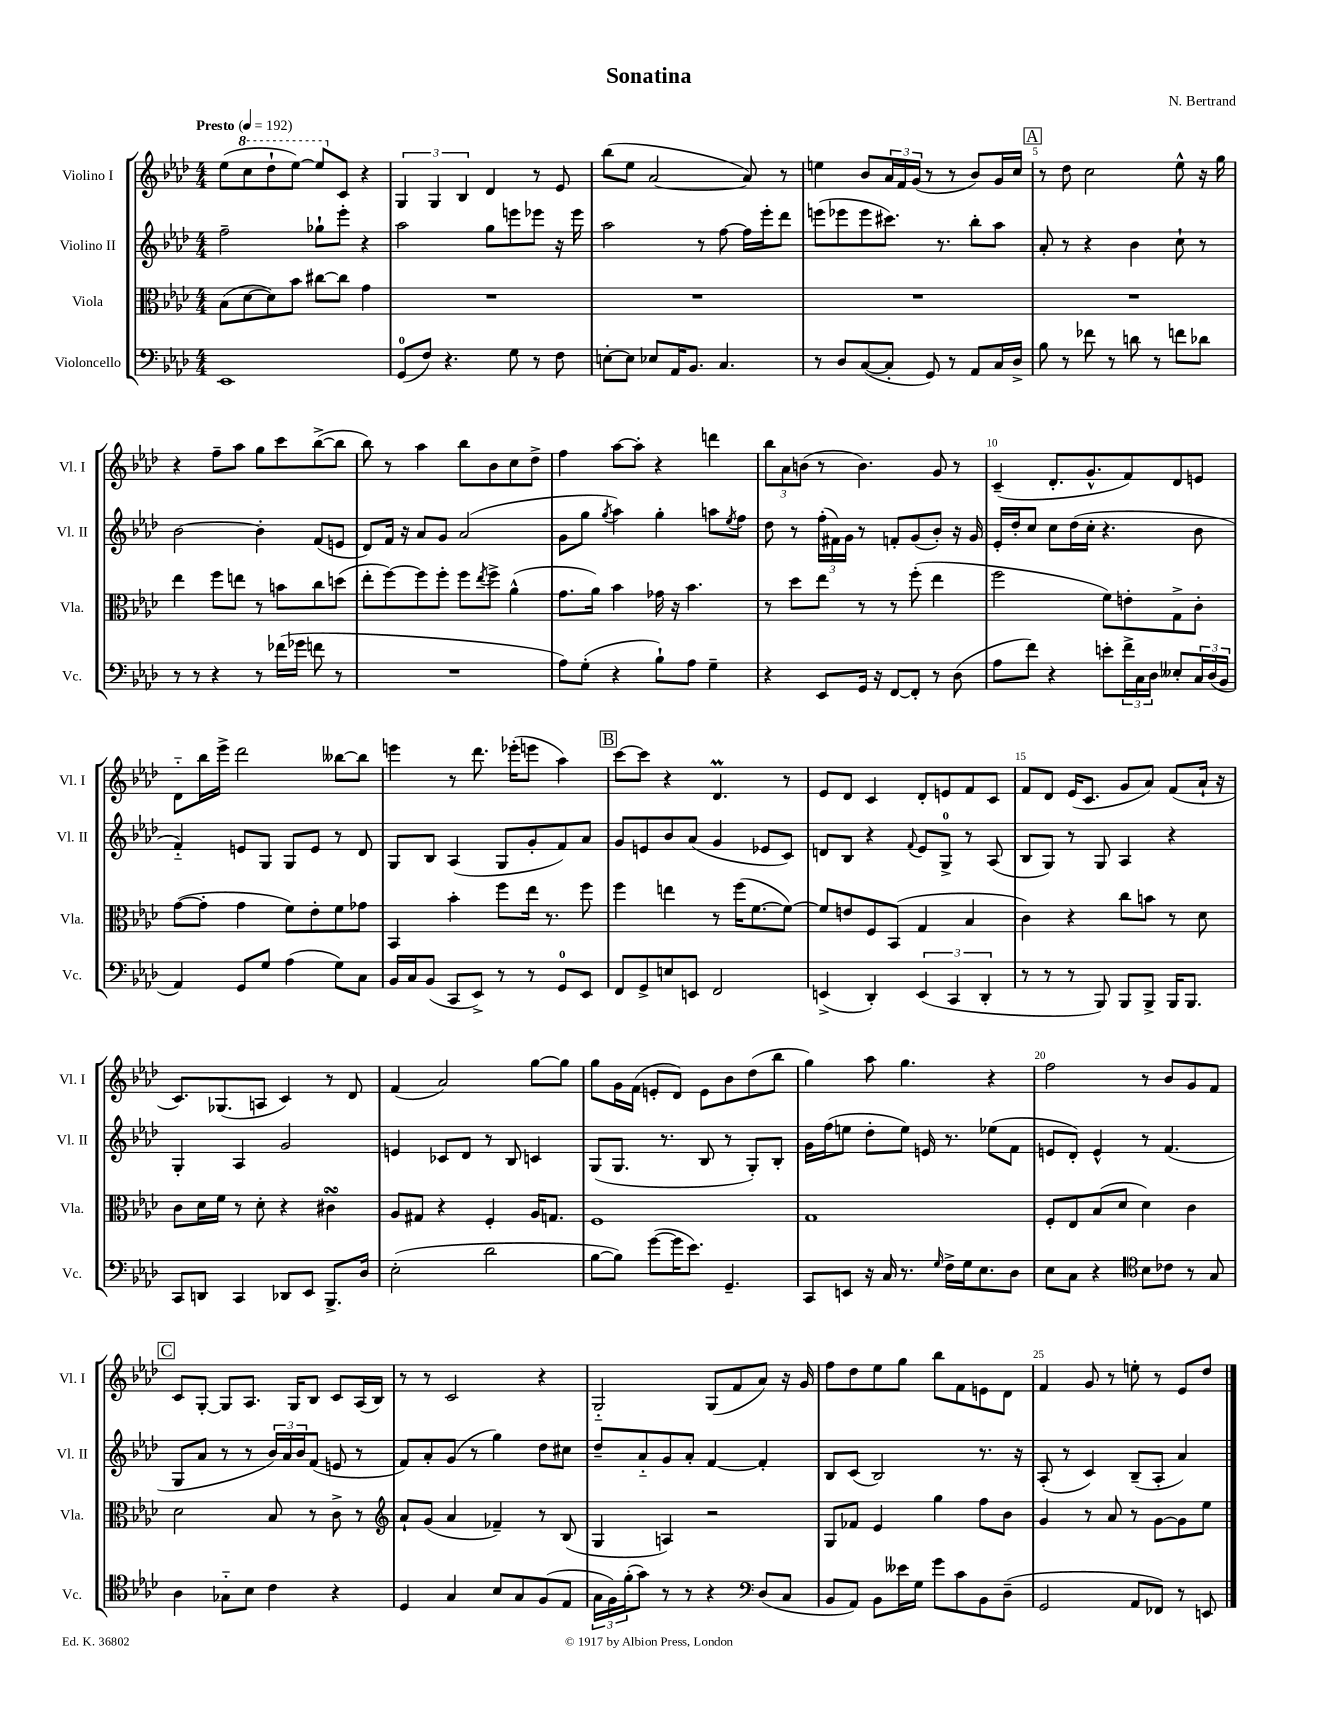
\header { title = "Sonatina" composer = "N. Bertrand" }
<<
\new StaffGroup <<
\new Staff = "s0" \with { instrumentName = "Violino I" shortInstrumentName = "Vl. I" } {
    \clef treble \key aes \major \numericTimeSignature \time 4/4 \tempo "Presto" 4 = 192
    ees''8( \ottava #1 c'''8 des'''8-! ees'''8~) ees'''8 \ottava #0 c'8 r4 |
    \tuplet 3/2 { g4 g4 bes4 } des'4 r8 ees'8 |
    bes''8( ees''8 aes'2~ aes'8) r8 |
    e''4 bes'8 \tuplet 3/2 { aes'16 f'16 g'16( } r8 r8 bes'8) g'16 c''16 |
    \mark \markup { \box "A" } r8 des''8 c''2 ees''8-^ r16 g''16 |
    r4 f''8-- aes''8 g''8 c'''8 bes''8~->( bes''8 |
    bes''8) r8 aes''4 bes''8 bes'8 c''8 des''8-> |
    f''4 aes''8~ aes''8-. r4 d'''4 |
    \tuplet 3/2 { bes''8 aes'8 b'8( } r8 b'4.) g'8 r8 |
    c'4--( des'8.-. g'8.-^ f'8) des'8 e'8 |
    des'8-_ bes''16 ees'''16-> des'''2 beses''8~ beses''8 |
    e'''4 r8 des'''8. ees'''16-.( e'''8 aes''4) |
    \mark \markup { \box "B" } c'''8~ c'''8 r4 des'4.\prall r8 |
    ees'8 des'8 c'4 des'8-. e'8 f'8 c'8 |
    f'8 des'8 ees'16( c'8. g'8 aes'8) f'8( aes'16-! r16 |
    c'8.) ges8.( a8 c'4) r8 des'8 |
    f'4( aes'2) g''8~ g''8 |
    g''8 g'16 f'16( e'8-. des'8) e'8 bes'8 des''8( bes''8 |
    g''4) aes''8 g''4. r4 |
    f''2 r8 bes'8 g'8 f'8 |
    \mark \markup { \box "C" } c'8 g8~-. g8 aes8. g16 bes8 c'8 aes16( bes16) |
    r8 r8 c'2 r4 |
    g2-_ g8( f'8 aes'8) r16 g'16 |
    f''8 des''8 ees''8 g''8 bes''8 f'8 e'8 des'8 |
    f'4 g'8 r8 e''8-. r8 ees'8 des''8 \bar "|." |
}
\new Staff = "s1" \with { instrumentName = "Violino II" shortInstrumentName = "Vl. II" } {
    \clef treble \key aes \major \numericTimeSignature \time 4/4
    f''2-- ges''8-! ees'''8-. r4 |
    aes''2 g''8 e'''8 ees'''8 r16 ees'''16 |
    aes''2 r8 f''8~ f''16 ees'''16-. des'''8 |
    e'''8( ees'''8 ees'''8 cis'''8.) r8. bes''8-. aes''8 |
    \mark \markup { \box "A" } aes'8-. r8 r4 bes'4 c''8-! r8 |
    bes'2~ bes'4-. f'8( e'8 |
    des'8) f'16 r16 aes'8 g'8 aes'2( |
    g'8 g''8 \acciaccatura { g''8 } aes''4) g''4-. a''8 \acciaccatura { ees''8 } f''8 |
    des''8 r8 \tuplet 3/2 { f''16-.( fis'16) g'16 } r8 f'8-. g'8( bes'8-.) r16 g'16 |
    ees'16-. des''16-. c''8 c''8 des''16( c''16-. r4. bes'8 |
    f'4-_) e'8 g8 g8 e'8 r8 des'8 |
    g8 bes8 aes4( g8 g'8-. f'8) aes'8 |
    \mark \markup { \box "B" } g'8 e'8 bes'8 aes'8( g'4 ees'8 c'8) |
    d'8 bes8 r4 \appoggiatura { f'8 } ees'8 g8-0-> r8 aes8( |
    bes8 g8) r8 g8 aes4 r4 |
    g4-. aes4 g'2 |
    e'4 ces'8 des'8 r8 bes8 c'4 |
    g8( g8. r8. bes8 r8 g8-.) bes8-. |
    g'16 f''16( e''8 des''8-. e''8) e'16 r8. ees''8( f'8 |
    e'8 des'8-.) e'4-^ r8 f'4.( |
    \mark \markup { \box "C" } g8 aes'8 r8 r8 \tuplet 3/2 { bes'16) aes'16 bes'16 } f'8( e'8 r8 |
    f'8) aes'8-. g'8( r8 g''4) des''8 cis''8 |
    des''8-- aes'8-_ g'8 aes'8-. f'4~ f'4-. |
    bes8 c'8( bes2) r8. r16 |
    aes8-.( r8 c'4) bes8--( aes8-. aes'4) \bar "|." |
}
\new Staff = "s2" \with { instrumentName = "Viola" shortInstrumentName = "Vla." } {
    \clef alto \key aes \major \numericTimeSignature \time 4/4
    bes8( des'8~ des'8) bes'8 cis''8~ cis''8 g'4 |
    R1 |
    R1 |
    R1 |
    \mark \markup { \box "A" } R1 |
    ees''4 f''8 e''8 r8 b'8 c''8 d''8( |
    ees''8-. f''8~) f''8 f''8-. f''8 \acciaccatura { ees''8 } f''8-> aes'4-^( |
    g'8. aes'16) bes'4 ges'16 r16 bes'4. |
    r8 des''8 ees''8 r8 r8 f''8-.( ees''4 |
    f''2 f'8) e'8-. g8-> c'8-. |
    g'8~( g'8-. g'4 f'8) ees'8-. f'8 ges'8 |
    bes,4 bes'4-. f''8 ees''16 r8. f''8 |
    \mark \markup { \box "B" } f''4 e''4 r8 f''16( f'8.~ f'8~) |
    f'8 e'8 f8 bes,8( g4 bes4 |
    c'4) r4 c''8 b'8 r8 des'8 |
    c'8 des'16 f'16 r8 des'8-. r4 cis'4\turn |
    aes8 gis8 r4 f4-. aes16 g8. |
    f1 |
    g1 |
    f8-. ees8 bes8( des'8 des'4) c'4 |
    \mark \markup { \box "C" } des'2 bes8 r8 c'8-> r8 |
    \clef treble aes'8-! g'8( aes'4 fes'4--) r8 bes8( |
    g4 a4) r2 |
    g8 fes'8 ees'4 g''4 f''8 bes'8 |
    g'4 r8 aes'8 r8 g'8~ g'8 ees''8 \bar "|." |
}
\new Staff = "s3" \with { instrumentName = "Violoncello" shortInstrumentName = "Vc." } {
    \clef bass \key aes \major \numericTimeSignature \time 4/4
    ees,1 |
    g,8-0( f8) r4. g8 r8 f8 |
    e8~-. e8 ees8 aes,16 bes,8. c4. |
    r8 des8 c8~( c8-. g,8) r8 aes,8 c16 des16-> |
    \mark \markup { \box "A" } bes8 r8 fes'8 r8 d'8 r8 f'8 des'8 |
    r8 r8 r4 r8 fes'16( ges'16 f'8 r8 |
    R1 |
    aes8) g8-.( r4 bes8-!) aes8 g4-- |
    r4 ees,8 g,16 r16 f,8~ f,8-. r8 des8( |
    aes8 f'8) r4 e'8-. \tuplet 3/2 { f'16-> c16 des16 } eeses8-. \tuplet 3/2 { c16 des16( bes,16 } |
    aes,4) g,8 g8 aes4( g8) c8 |
    bes,16 c16 bes,8( c,8 ees,8->) r8 r8 g,8-0 ees,8 |
    \mark \markup { \box "B" } f,8 g,8-> e8 e,8 f,2 |
    e,4->( des,4-.) \tuplet 3/2 { e,4( c,4 des,4-. } |
    r8 r8 r8 bes,,8) bes,,8 bes,,8-> bes,,16 bes,,8. |
    c,8 d,8 c,4 des,8 ees,8 bes,,8.-> des16 |
    ees2-.( des'2 |
    bes8~ bes8) g'8~( g'16 ees'8.) g,4.-- |
    c,8 e,8 r16 c16 r8. \grace { g16 } f16-> g16 ees8. des8 |
    ees8 c8 r4 \clef tenor bes8 ces'8 r8 g8 |
    \mark \markup { \box "C" } aes4 ges8-_ bes8 c'4 r4 |
    des4 g4 bes8 g8 f8( ees8 |
    \tuplet 3/2 { g16 f16) f'16-.( } g'8) r8 r8 r4 \clef bass des8( c8 |
    bes,8 aes,8) bes,8 eeses'16 g16 g'8 c'8 bes,8 des8--( |
    g,2 aes,8 fes,8) r8 e,8 \bar "|." |
}
>>
>>
\layout { \context { \Score \override BarNumber.break-visibility = ##(#f #t #t) barNumberVisibility = #(every-nth-bar-number-visible 5) } }
